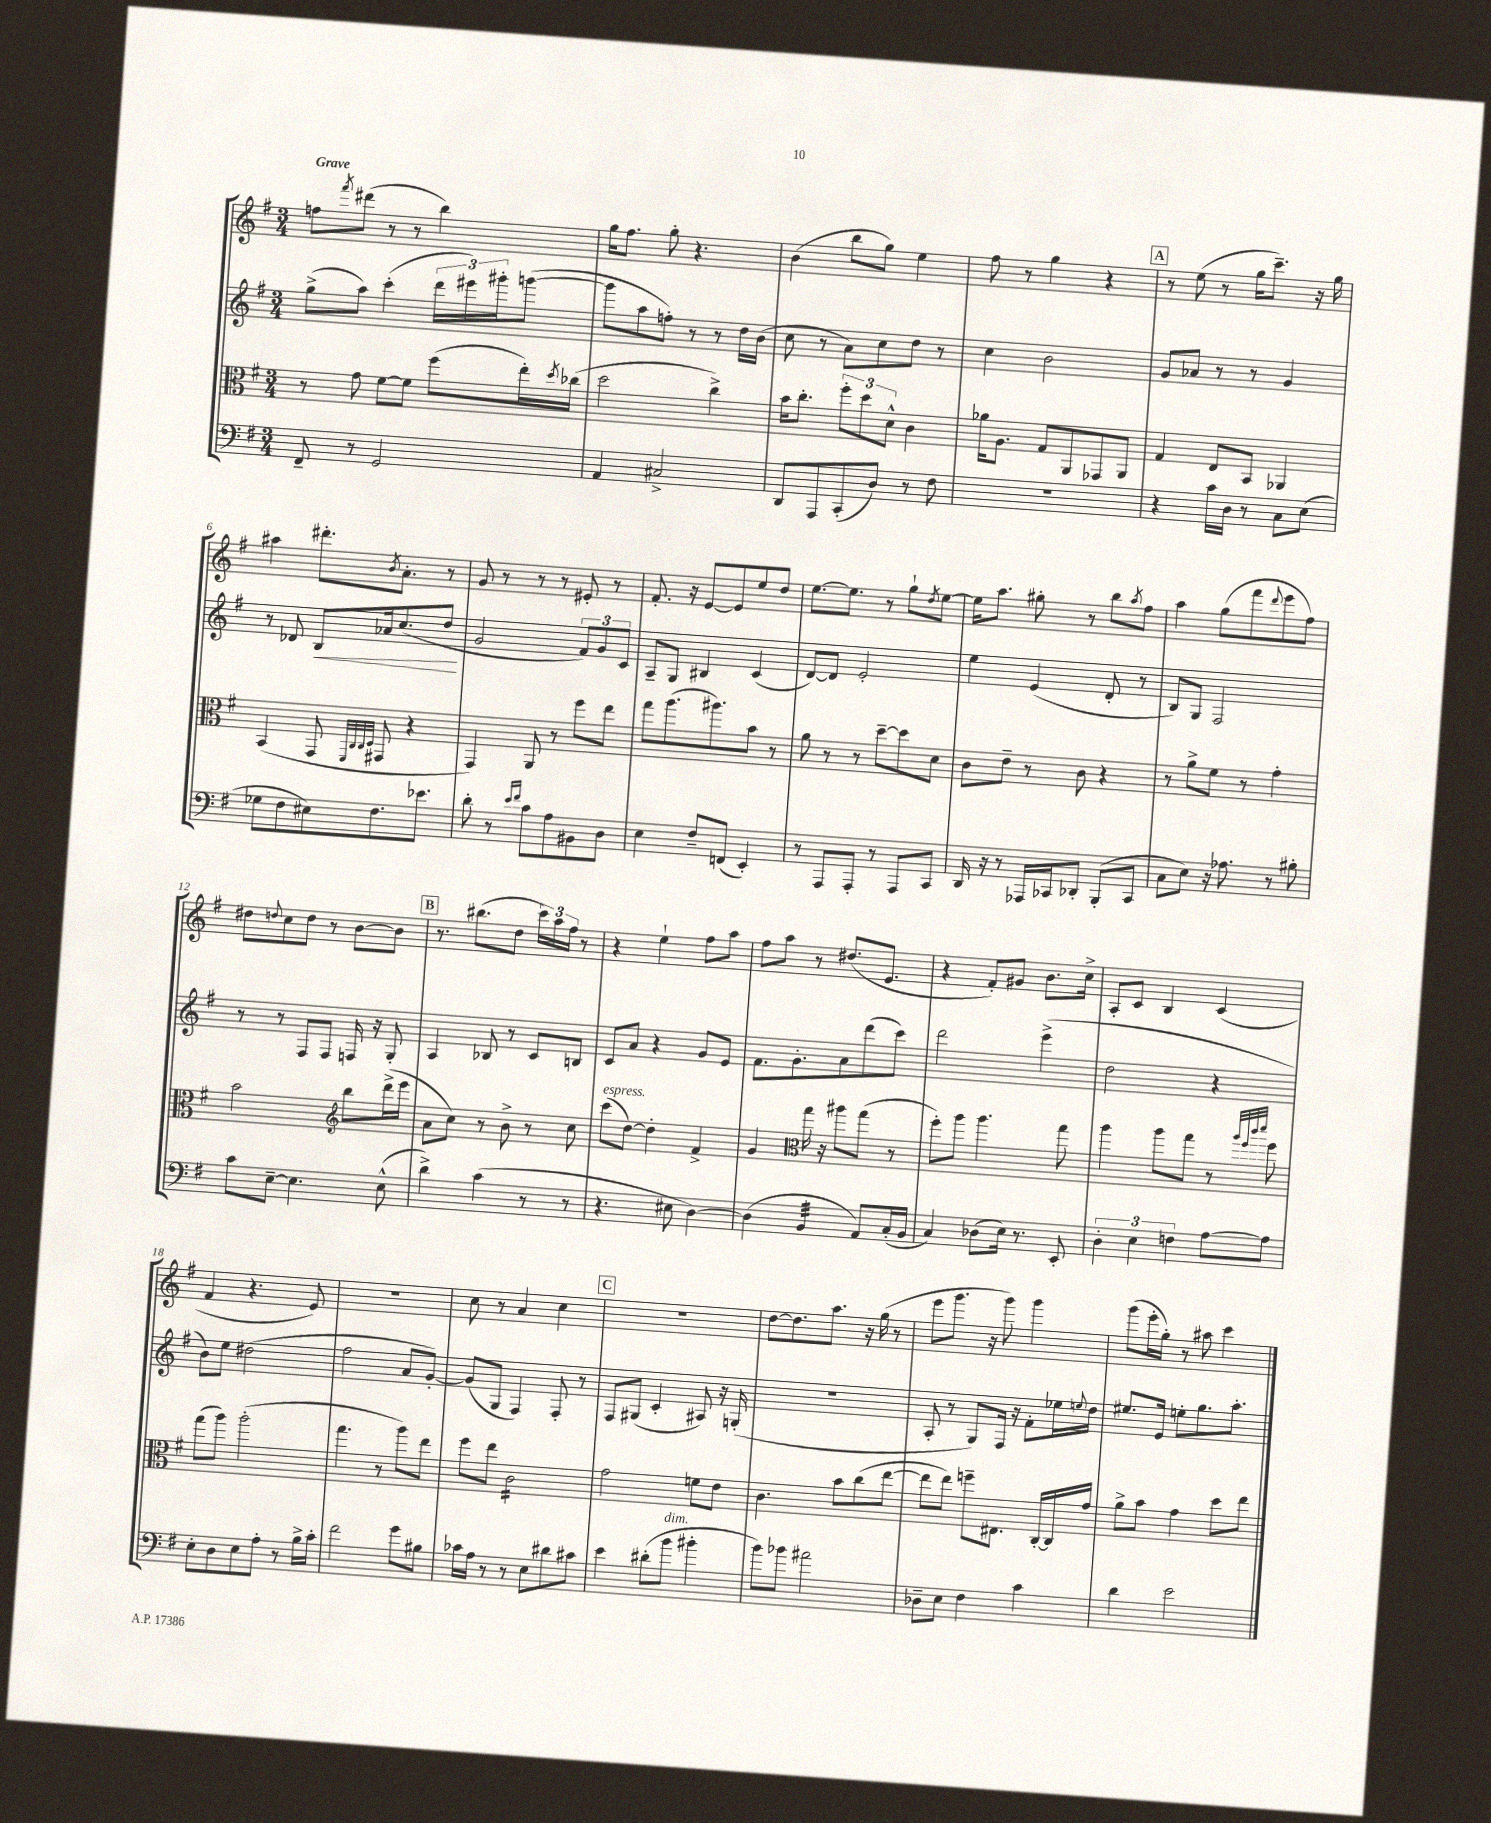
<<
\new StaffGroup <<
\new Staff = "s0" {
    \clef treble \key g \major \numericTimeSignature \time 3/4 \tempo "Grave"
    f''8 \acciaccatura { fis'''8 } dis'''8( r8 r8 b''4) |
    g''16 fis''8. g''8-. r4. |
    b'4( b''8 g''8) e''4 |
    fis''8 r8 g''4 r4 |
    \mark \markup { \box "A" } r8 e''8( r8 g''16 c'''8.--) r16 g''16 |
    ais''4 dis'''8.-. \acciaccatura { b'8 } a'8.-. r8 |
    g'8 r8 r8 r8 eis'8-. r8 |
    fis'8.-. r16 e'8~ e'8 e''8 d''8 |
    e''8.~ e''8. r8 g''8-! \acciaccatura { d''8 } e''8~ |
    e''16 a''8. gis''8-. r8 b''8 \acciaccatura { a''8 } fis''8 |
    a''4 g''8( fis'''8 \appoggiatura { d'''8 } e'''8 fis''8) |
    dis''8 \appoggiatura { d''8 } c''8 d''8 r8 b'8~ b'8 |
    \mark \markup { \box "B" } r8. bis''8.( d''8 \tuplet 3/2 { c'''16) a''16 fis''16 } r8 |
    r4 e''4-! fis''8 a''8 |
    fis''8 a''8 r8 dis''8.( e'8. |
    r4 fis'8-.) gis'8 b'8. c''16-> |
    a8-. c'8 b4 c'4( |
    fis'4 r4. e'8) |
    R2. |
    c''8 r8 a'4 c''4 |
    \mark \markup { \box "C" } R2. |
    d''8~ d''8. a''8. r16 g''16( r8 |
    e'''8 g'''8. r16 g'''8) g'''4 |
    g'''8( e'''16-. g''16-.) r8 ais''8 c'''4 \bar "|." |
}
\new Staff = "s1" {
    \clef treble \key g \major \numericTimeSignature \time 3/4
    g''8->( a''8) c'''4-.( \tuplet 3/2 { d'''16 eis'''16) gis'''16-. } g'''8~( |
    g'''8 a''8 f''8-.) r8 r8 d''16 b'16( |
    c''8 r8 a'8) c''8 d''8 r8 |
    c''4 b'2 |
    \mark \markup { \box "A" } g'8 aes'8 r8 r8 g'4 |
    r8 des'8 b8\< aes'16 c''8.( d''8\! |
    g'2 \tuplet 3/2 { fis'8) g'8 c'8 } |
    a8-- g8 bis4 c'4( |
    d'8~) d'8 e'2-. |
    e''4 e'4( d'8-. r8 |
    b8) g8 fis2 |
    r8 r8 fis8 fis8 f16 r16 g8-. |
    \mark \markup { \box "B" } a4 bes8 r8 c'8 b8 |
    c'8 a'8 r4 g'8 e'8 |
    fis'8. g'8.-. a'8 d'''8( c'''8) |
    d'''2 e'''4->( |
    d''2 r4 |
    b'8) e''8 dis''2( |
    fis''2 a'8 g'8~-.) |
    g'8( g8 fis4) fis8-. r8 |
    \mark \markup { \box "C" } fis8 gis8( c'4-. ais8) r16 g16-.( |
    R2. |
    a8-. r8 g8) fis16 r16 fis'8-. ees''16 \appoggiatura { e''8 } d''16 |
    eis''8. e'16 e''8-. g''8. a''8.-. \bar "|." |
}
\new Staff = "s2" {
    \clef alto \key g \major \numericTimeSignature \time 3/4
    r8 g'8 fis'8~ fis'8 fis''8( e''16-.) \acciaccatura { d''8 } ces''16( |
    d''2 c''4->) |
    b'16 c''8.-. \tuplet 3/2 { fis''8-. d''8 d'8-^ } c'4 |
    aes'16 a8. g8 a,8 ges,8 a,8 |
    \mark \markup { \box "A" } g4 e8 b,8 aes,4 |
    b,4( g,8 \grace { fis,32 c32 c32 d32 } gis,8 r4 |
    g,4) a,8 r8 fis''8 e''8 |
    g''8 a''8.( ais''8.) b'8 r8 |
    a'8 r8 r8 d''8~-- d''8 d'8 |
    c'8 e'8-- r8 c'8 r4 |
    r8 a'8-> fis'8 r8 g'4-. |
    b'2 \clef treble b''8 d'''16->( e'''16 |
    \mark \markup { \box "B" } a'8 c''8) r8 b'8-> r8 c''8 |
    c'''8^\markup { \italic "espress." }( d''8~) d''4-. fis'4-> |
    g'4 \clef alto g''16 r16 ais''8 g''8( r8 |
    fis''8-.) a''8 a''4. g''8 |
    a''4 a''8 g''8 r8 \grace { a''32 fis''32 c'''32 d'''32 } fis''8 |
    g''8( a''8) a''2-.( |
    g''4. r8 a''8) e''8 |
    fis''8 e''8 c'2:16 |
    \mark \markup { \box "C" } g'2 f'8 e'8 |
    c'4. b'8 c''8( e''8~ |
    e''8 e''8) f''8-- eis8. c16~-. c16 g'16 |
    a'8-> b'8 g'4 d''8 e''8 \bar "|." |
}
\new Staff = "s3" {
    \clef bass \key g \major \numericTimeSignature \time 3/4
    fis,8-- r8 g,2 |
    a,4 cis2-> |
    d,8 a,,8 c,8-.( d8) r8 fis8 |
    R2. |
    \mark \markup { \box "A" } r4 c'16 d16 r8 c8 e8( |
    ges8 fis8 eis8) fis8. ees'8. |
    d'8-. r8 \grace { e'16 fis'16 } c'8 a8 bis,8 d8 |
    e4 fis8-- f,8( e,4-.) |
    r8 a,,8 a,,8-. r8 a,,8 c,8 |
    d,16 r16 r8 aes,,16 ces,16 des,8-. b,,8-.( ces,8 |
    c8 e8) r16 aes8. r8 bis8-. |
    c'8 e8~-- e4. e8-^( |
    \mark \markup { \box "B" } d'4->) c'4( r8 r8 |
    r4. eis8 d4~) |
    d4( b,4:32 a,8) c16-.( b,16 |
    c4) des8( e16) r8. e,8-. |
    \tuplet 3/2 { d4-. e4 f4 } a8~ a8 |
    e8-. d8 e8 a8-. r8 b16-> c'16-. |
    fis'2 g'8 bis8 |
    ces'16 a16 r8 r8 e8 dis'8 cis'8 |
    \mark \markup { \box "C" } e'4 dis'8-.( b'8^\markup { \italic "dim." } bis'4-. |
    b'8) bes'8 ais'2 |
    des8-- e8 fis4 c'4 |
    d'4 e'2 \bar "|." |
}
>>
>>
